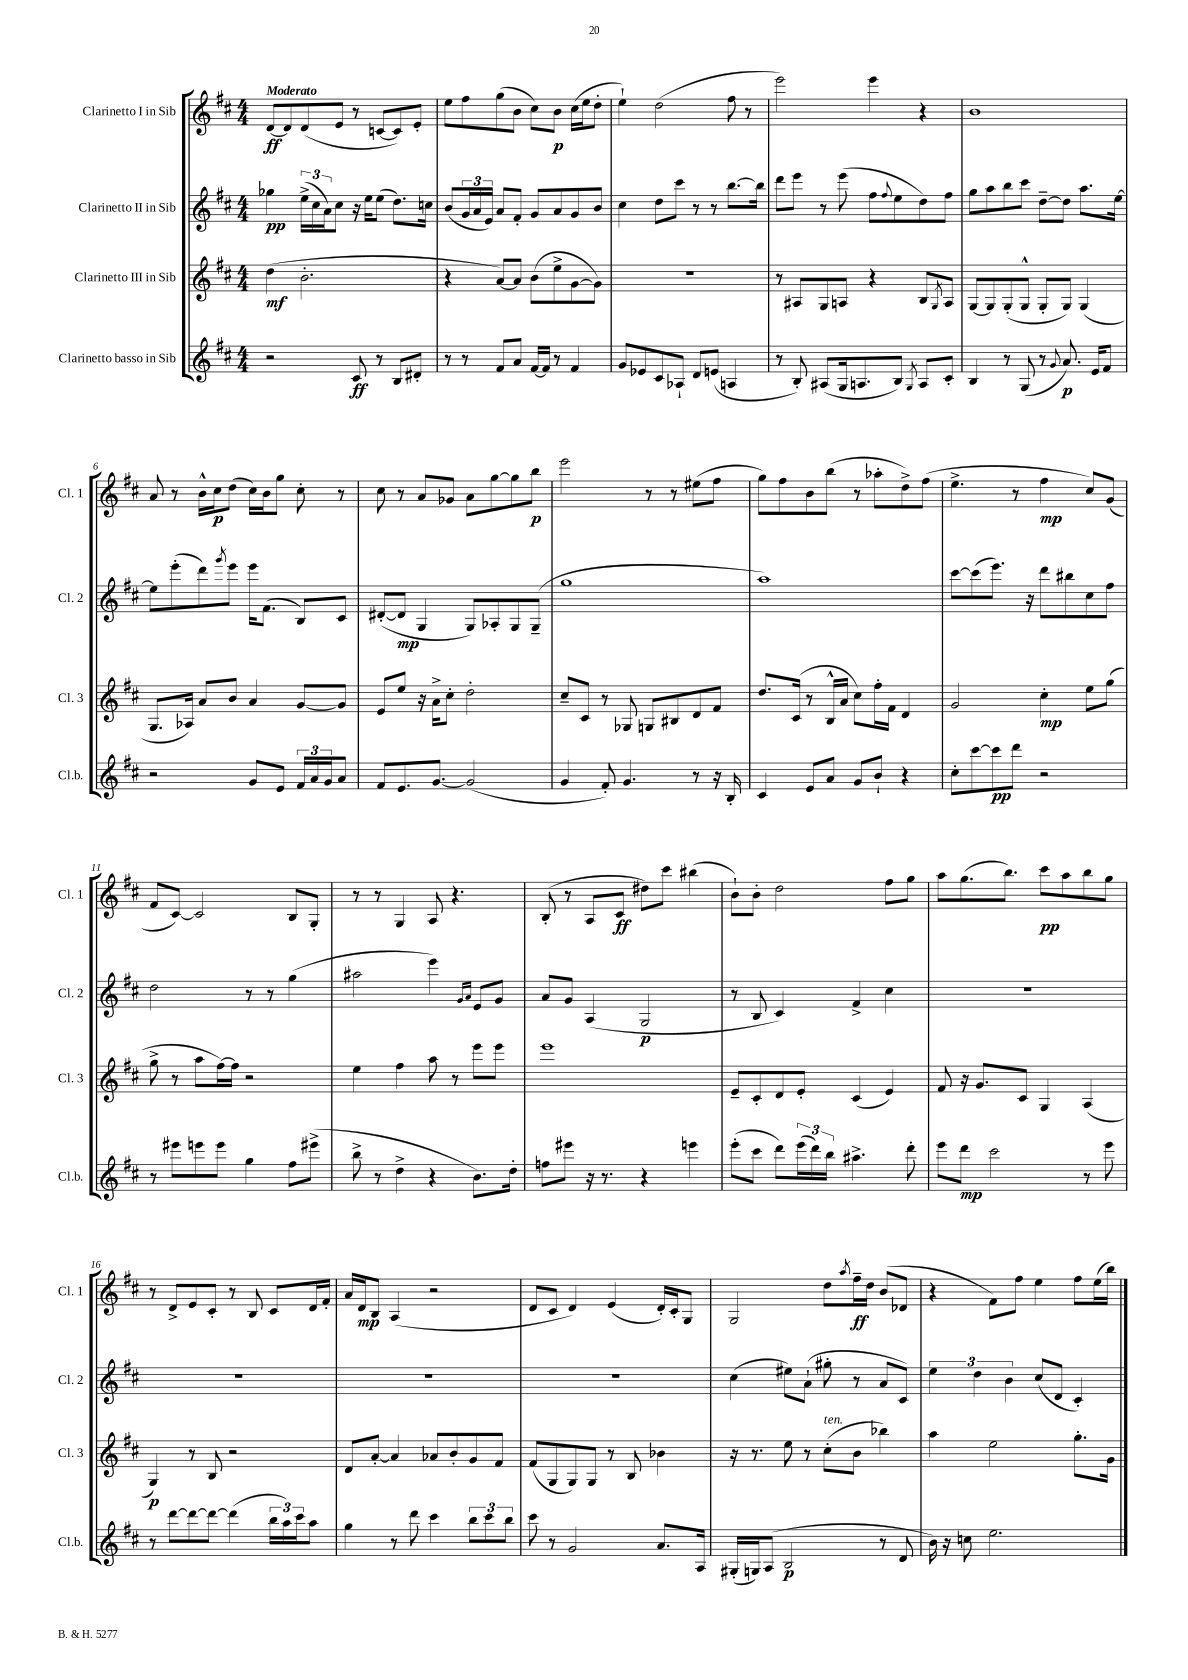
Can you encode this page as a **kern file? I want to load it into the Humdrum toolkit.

**kern	**dynam	**kern	**dynam	**kern	**dynam	**kern	**dynam
*part4	*part4	*part3	*part3	*part2	*part2	*part1	*part1
*staff4	*staff4	*staff3	*staff3	*staff2	*staff2	*staff1	*staff1
*I"Clarinetto basso in Sib	*	*I"Clarinetto III in Sib	*	*I"Clarinetto II in Sib	*	*I"Clarinetto I in Sib	*
*I'Cl.b.	*	*I'Cl. 3	*	*I'Cl. 2	*	*I'Cl. 1	*
*clefG2	*	*clefG2	*	*clefG2	*	*clefG2	*
*k[f#c#]	*	*k[f#c#]	*	*k[f#c#]	*	*k[f#c#]	*
*M4/4	*	*M4/4	*	*M4/4	*	*M4/4	*
=1	=1	=1	=1	=1	=1	=1	=1
!	!	!	!	!	!	!LO:TX:a:B:t=Moderato	!
2r	.	(4dd\	mf	4gg-X\	pp	[8d/L	ff
.	.	.	.	.	.	8d/]	.
.	.	2.b'\	.	(24ee^\LL	.	(8d/	.
.	.	.	.	24cc#\	.	.	.
.	.	.	.	24a\J)	.	.	.
.	.	.	.	8cc#\J	.	8e/J	.
8c#/	ff	.	.	16r	.	8r	.
.	.	.	.	16ee\KL	.	.	.
8r	.	.	.	(8ee\J	.	[8cn/L	.
8B/L	.	.	.	8.dd\L)	.	8c/])	.
8d#X'/J	.	.	.	.	.	8e'/J	.
.	.	.	.	16ccn\Jk	.	.	.
=2	=2	=2	=2	=2	=2	=2	=2
8r	.	4r	.	(8b/L	.	8ee\L	.
8r	.	.	.	24g/L	.	8ff#\	.
.	.	.	.	24a/	.	.	.
.	.	.	.	24e/JJ)	.	.	.
8f#/L	.	[8a/L)	.	8a/L	.	(8gg\	.
8a/J	.	8a/J]	.	8f#'/J	.	8b\J	.
[16f#/LL	.	(8b\L	.	8g/L	.	8cc#\L)	.
16f#/JJ]	.	.	.	.	.	.	.
8r	.	8ee^\	.	8a/	.	8b\J	p
4f#/	.	[8g\	.	8g/	.	(16cc#\LL	.
.	.	.	.	.	.	16ee\J	.
.	.	8g\J])	.	8b/J	.	8dd'\J	.
=3	=3	=3	=3	=3	=3	=3	=3
8g/L	.	1r	.	4cc#\	.	4ee`\)	.
8e-X/	.	.	.	.	.	.	.
8c#/	.	.	.	8dd\L	.	(2dd\	.
8A-X`/J	.	.	.	8ccc#\J	.	.	.
8d/L	.	.	.	8r	.	.	.
(8en/J	.	.	.	8r	.	.	.
4An/	.	.	.	[8.bb\L	.	8ff#\	.
.	.	.	.	.	.	8r	.
.	.	.	.	16bb\Jk]	.	.	.
=4	=4	=4	=4	=4	=4	=4	=4
8r	.	8r	.	8ddd\L	.	2eee\)	.
8B'/)	.	8A#X/L	.	8eee\J	.	.	.
(8A#X/L	.	8G/	.	8r	.	.	.
16G/k	.	8An/J	.	(8eee\	.	.	.
8.An/	.	.	.	.	.	.	.
.	.	4r	.	8ff#\L	.	4eee\	.
.	.	.	.	8qqff#/	.	.	.
8B/J)	.	.	.	8ee\	.	.	.
8qG/	.	.	.	.	.	.	.
8A/L	.	8B/L	.	8dd\)	.	4r	.
.	.	8qG/	.	.	.	.	.
8c#'/J	.	8A/J	.	8ff#\J	.	.	.
=5	=5	=5	=5	=5	=5	=5	=5
4B/	.	[8G/L	.	8gg\L	.	1b	.
.	.	8G/]	.	8aa\	.	.	.
8r	.	(8G'/	.	8bb\	.	.	.
(8G/	.	8G^^/J	.	8ccc#\J	.	.	.
8r	.	8G'/L	.	[8dd~\L	.	.	.
8qqg/	.	.	.	.	.	.	.
8.a/)	p	8G/J)	.	8dd\J]	.	.	.
.	.	(4G/	.	8.aa\L	.	.	.
16e/KL	.	.	.	.	.	.	.
8f#/J	.	.	.	.	.	.	.
.	.	.	.	[16ee\Jk	.	.	.
!!LO:LB:g=z
=6	=6	=6	=6	=6	=6	=6	=6
2r	.	8.G/L	.	8ee\L]	.	8a/	.
.	.	.	.	(8eee'\	.	8r	.
.	.	16A-X/Jk)	.	.	.	.	.
.	.	8a/L	.	8ddd\)	.	16b^^\LL	.
.	.	.	.	.	.	16cc#\J	p
.	.	.	.	8qggg/	.	.	.
.	.	8b/J	.	8eee\J	.	(8dd\J	.
8g/L	.	4a/	.	16eee\KL	.	16cc#\LL)	.
.	.	.	.	(8.f#\J	.	16b\J	.
8e/J	.	.	.	.	.	8gg\J	.
24f#/LL	.	[8g/L	.	8B/L)	.	8cc#'\	.
24a/	.	.	.	.	.	.	.
24g/J	.	.	.	.	.	.	.
8a/J	.	8g/J]	.	8c#/J	.	8r	.
=7	=7	=7	=7	=7	=7	=7	=7
8f#/L	.	8e/L	.	([8d#X'/L	.	8cc#\	.
8.e/	.	8ee/J	.	8d#/J]	mp	8r	.
.	.	16r	.	4G/	.	8a/L	.
[8.g/J	.	16a^\KL	.	.	.	.	.
.	.	8cc#'\J	.	.	.	8g-X/J	.
(2g/]	.	2dd'\	.	8G/L)	.	8a\L	.
.	.	.	.	8A-X'/	.	[8gg\	.
.	.	.	.	8G/	.	8gg\]	.
.	.	.	.	(8G~/J	.	8bb\J	p
=8	=8	=8	=8	=8	=8	=8	=8
4g/	.	8cc#~/L	.	1gg	.	2eee\	.
.	.	8c#/J	.	.	.	.	.
8f#'/)	.	8r	.	.	.	.	.
4.g/	.	8G-X/	.	.	.	.	.
.	.	8Gn/L	.	.	.	8r	.
.	.	8B#X/	.	.	.	8r	.
8r	.	8d/	.	.	.	(8ee#X\L	.
16r	.	8f#/J	.	.	.	8ff#\J	.
16B'/	.	.	.	.	.	.	.
=9	=9	=9	=9	=9	=9	=9	=9
4c#/	.	8.dd/L	.	1aa)	.	8gg\L)	.
.	.	.	.	.	.	8ff#\	.
.	.	(16c#/Jk	.	.	.	.	.
8e/L	.	8r	.	.	.	8b\	.
8a/J	.	16B^^/LL	.	.	.	(8bb\J	.
.	.	16a/JJ	.	.	.	.	.
8g/L	.	8cc#\L)	.	.	.	8r	.
8b`/J	.	16ff#'\L	.	.	.	8aa-X'\L	.
.	.	16f#\JJ	.	.	.	.	.
4r	.	4d/	.	.	.	8dd^\)	.
.	.	.	.	.	.	(8ff#\J	.
=10	=10	=10	=10	=10	=10	=10	=10
8cc#'\L	.	2g/	.	[8ccc#\L	.	4.ee^\	.
[8ccc#\	.	.	.	(8ccc#\]	.	.	.
8ccc#\]	pp	.	.	8.eee\J)	.	.	.
8ddd\J	.	.	.	.	.	8r	.
.	.	.	.	16r	.	.	.
2r	.	4cc#'\	mp	8ddd\L	.	4ff#\	mp
.	.	.	.	8bb#X\	.	.	.
.	.	8ee\L	.	8cc#\	.	8cc#/L)	.
.	.	(8gg\J	.	8ff#\J	.	(8g/J	.
!!LO:LB:g=z
=11	=11	=11	=11	=11	=11	=11	=11
8r	.	8gg^\	.	2dd\	.	8f#/L	.
8eee#X\L	.	8r	.	.	.	[8c#/J)	.
8eeen\	.	8aa\L	.	.	.	2c#/]	.
8eee\J	.	[16ff#\L)	.	.	.	.	.
.	.	16ff#\JJ]	.	.	.	.	.
4gg\	.	2r	.	8r	.	.	.
.	.	.	.	8r	.	.	.
8ff#\L	.	.	.	(4gg\	.	8B/L	.
(8eee#X^\J	.	.	.	.	.	8G'/J	.
=12	=12	=12	=12	=12	=12	=12	=12
8bb^\	.	4ee\	.	2aa#X\	.	8r	.
8r	.	.	.	.	.	8r	.
4dd^\	.	4ff#\	.	.	.	4G/	.
4r	.	8aa\	.	4eee\)	.	8A/	.
.	.	8r	.	.	.	4.r	.
.	.	.	.	16qqg/LL	.	.	.
.	.	.	.	16qqa/JJ	.	.	.
8.b\L)	.	8eee\L	.	8e/L	.	.	.
.	.	8eee\J	.	8g/J	.	.	.
16dd'\Jk	.	.	.	.	.	.	.
=13	=13	=13	=13	=13	=13	=13	=13
8ffn\L	.	1eee	.	8a/L	.	(8B'/	.
8eee#X\J	.	.	.	8g/J	.	8r	.
16r	.	.	.	(4A/	.	8A/L	.
8.r	.	.	.	.	.	.	.
.	.	.	.	.	.	8c#/J	ff
4r	.	.	.	2G/	p	8dd#X\L)	.
.	.	.	.	.	.	8ccc#\J	.
4eeen\	.	.	.	.	.	(4bb#X\	.
=14	=14	=14	=14	=14	=14	=14	=14
(8eee'\L	.	8e~/L	.	8r	.	8b`\L)	.
8ccc#\J	.	8c#'/	.	8B/	.	8b'\J	.
8ddd\L)	.	8d/	.	4c#/)	.	2dd\	.
(24eee\L	.	8e'/J	.	.	.	.	.
24ddd\)	.	.	.	.	.	.	.
24bb\JJ	.	.	.	.	.	.	.
4.aa#X^\	.	(4c#/	.	4f#^/	.	.	.
.	.	4e/)	.	4cc#\	.	8ff#\L	.
8ddd'\	.	.	.	.	.	8gg\J	.
=15	=15	=15	=15	=15	=15	=15	=15
8eee\L	.	8f#/	.	1r	.	8aa\L	.
8ddd\J	mp	16r	.	.	.	(8.gg\	.
.	.	8.g/L	.	.	.	.	.
2ccc#\	.	.	.	.	.	.	.
.	.	.	.	.	.	8.bb\J)	.
.	.	8c#/J	.	.	.	.	.
.	.	4G/	.	.	.	8ccc#\L	pp
.	.	.	.	.	.	8aa\	.
8r	.	(4A/	.	.	.	8bb\	.
8eee\	.	.	.	.	.	8gg\J	.
!!LO:LB:g=z
=16	=16	=16	=16	=16	=16	=16	=16
8r	.	4G/)	p	1r	.	8r	.
[8ddd\L	.	.	.	.	.	8d^/L	.
8ddd\_	.	8r	.	.	.	8e/	.
8ddd\J_	.	8B/	.	.	.	8c#'/J	.
(4ddd\]	.	2r	.	.	.	8r	.
.	.	.	.	.	.	8B/	.
24bb\LL	.	.	.	.	.	8c#/L	.
24aa\)	.	.	.	.	.	.	.
24ccc#\J	.	.	.	.	.	.	.
8aa\J	.	.	.	.	.	16d/L	.
.	.	.	.	.	.	16f#'/JJ	.
=17	=17	=17	=17	=17	=17	=17	=17
4gg\	.	8d/L	.	1r	.	16a/LL	.
.	.	.	.	.	.	16d/J	mp
.	.	[8a'/J	.	.	.	8B/J	.
8r	.	4a/]	.	.	.	(4A/	.
8ddd\	.	.	.	.	.	.	.
4ccc#\	.	8a-X/L	.	.	.	2r	.
.	.	8b'/	.	.	.	.	.
12bb\L	.	8g/	.	.	.	.	.
12ccc#\	.	.	.	.	.	.	.
.	.	8f#/J	.	.	.	.	.
12bb\J	.	.	.	.	.	.	.
=18	=18	=18	=18	=18	=18	=18	=18
8ccc#\	.	(8f#/L	.	1r	.	8d/L	.
8r	.	8G/	.	.	.	8c#/J	.
2g/	.	8G/)	.	.	.	4d/)	.
.	.	8G/J	.	.	.	.	.
.	.	8r	.	.	.	(4e/	.
.	.	8B/	.	.	.	.	.
8.a/L	.	4b-X\	.	.	.	16d'/LL)	.
.	.	.	.	.	.	16c#'/J	.
.	.	.	.	.	.	8G/J	.
16A/Jk	.	.	.	.	.	.	.
=19	=19	=19	=19	=19	=19	=19	=19
(16G#X'/LL	.	16r	.	(4cc#\	.	2G/	.
16Gn/J)	.	8.r	.	.	.	.	.
(8A/J	.	.	.	.	.	.	.
2B/	p	8ee\	.	8ee#X\L)	.	.	.
.	.	8r	.	(8a`\J	.	.	.
!	!	!LO:TX:a:i:t=ten.	!	!	!	!	!
.	.	(8cc#'\L	.	8gg#X'\	.	8dd\L	.
.	.	.	.	.	.	8qaa/	.
.	.	8b\J	.	8r	.	16ff#~\L	ff
.	.	.	.	.	.	16dd\JJ	.
8r	.	4bb-X\)	.	8a/L	.	(8b/L	.
8d/	.	.	.	8c#/J)	.	8d-X/J	.
=20	=20	=20	=20	=20	=20	=20	=20
16b\)	.	4aa\	.	6ee\	.	4r	.
16r	.	.	.	.	.	.	.
8ccn\	.	.	.	.	.	.	.
.	.	.	.	6dd\	.	.	.
2.ee\	.	2ee\	.	.	.	8f#\L)	.
.	.	.	.	6b\	.	.	.
.	.	.	.	.	.	8ff#\J	.
.	.	.	.	(8cc#/L	.	4ee\	.
.	.	.	.	8d/J	.	.	.
.	.	8.gg'\L	.	4c#'/)	.	8ff#\L	.
.	.	.	.	.	.	(16ee\L	.
.	.	16g\Jk	.	.	.	16bb\JJ)	.
==	==	==	==	==	==	==	==
*-	*-	*-	*-	*-	*-	*-	*-
